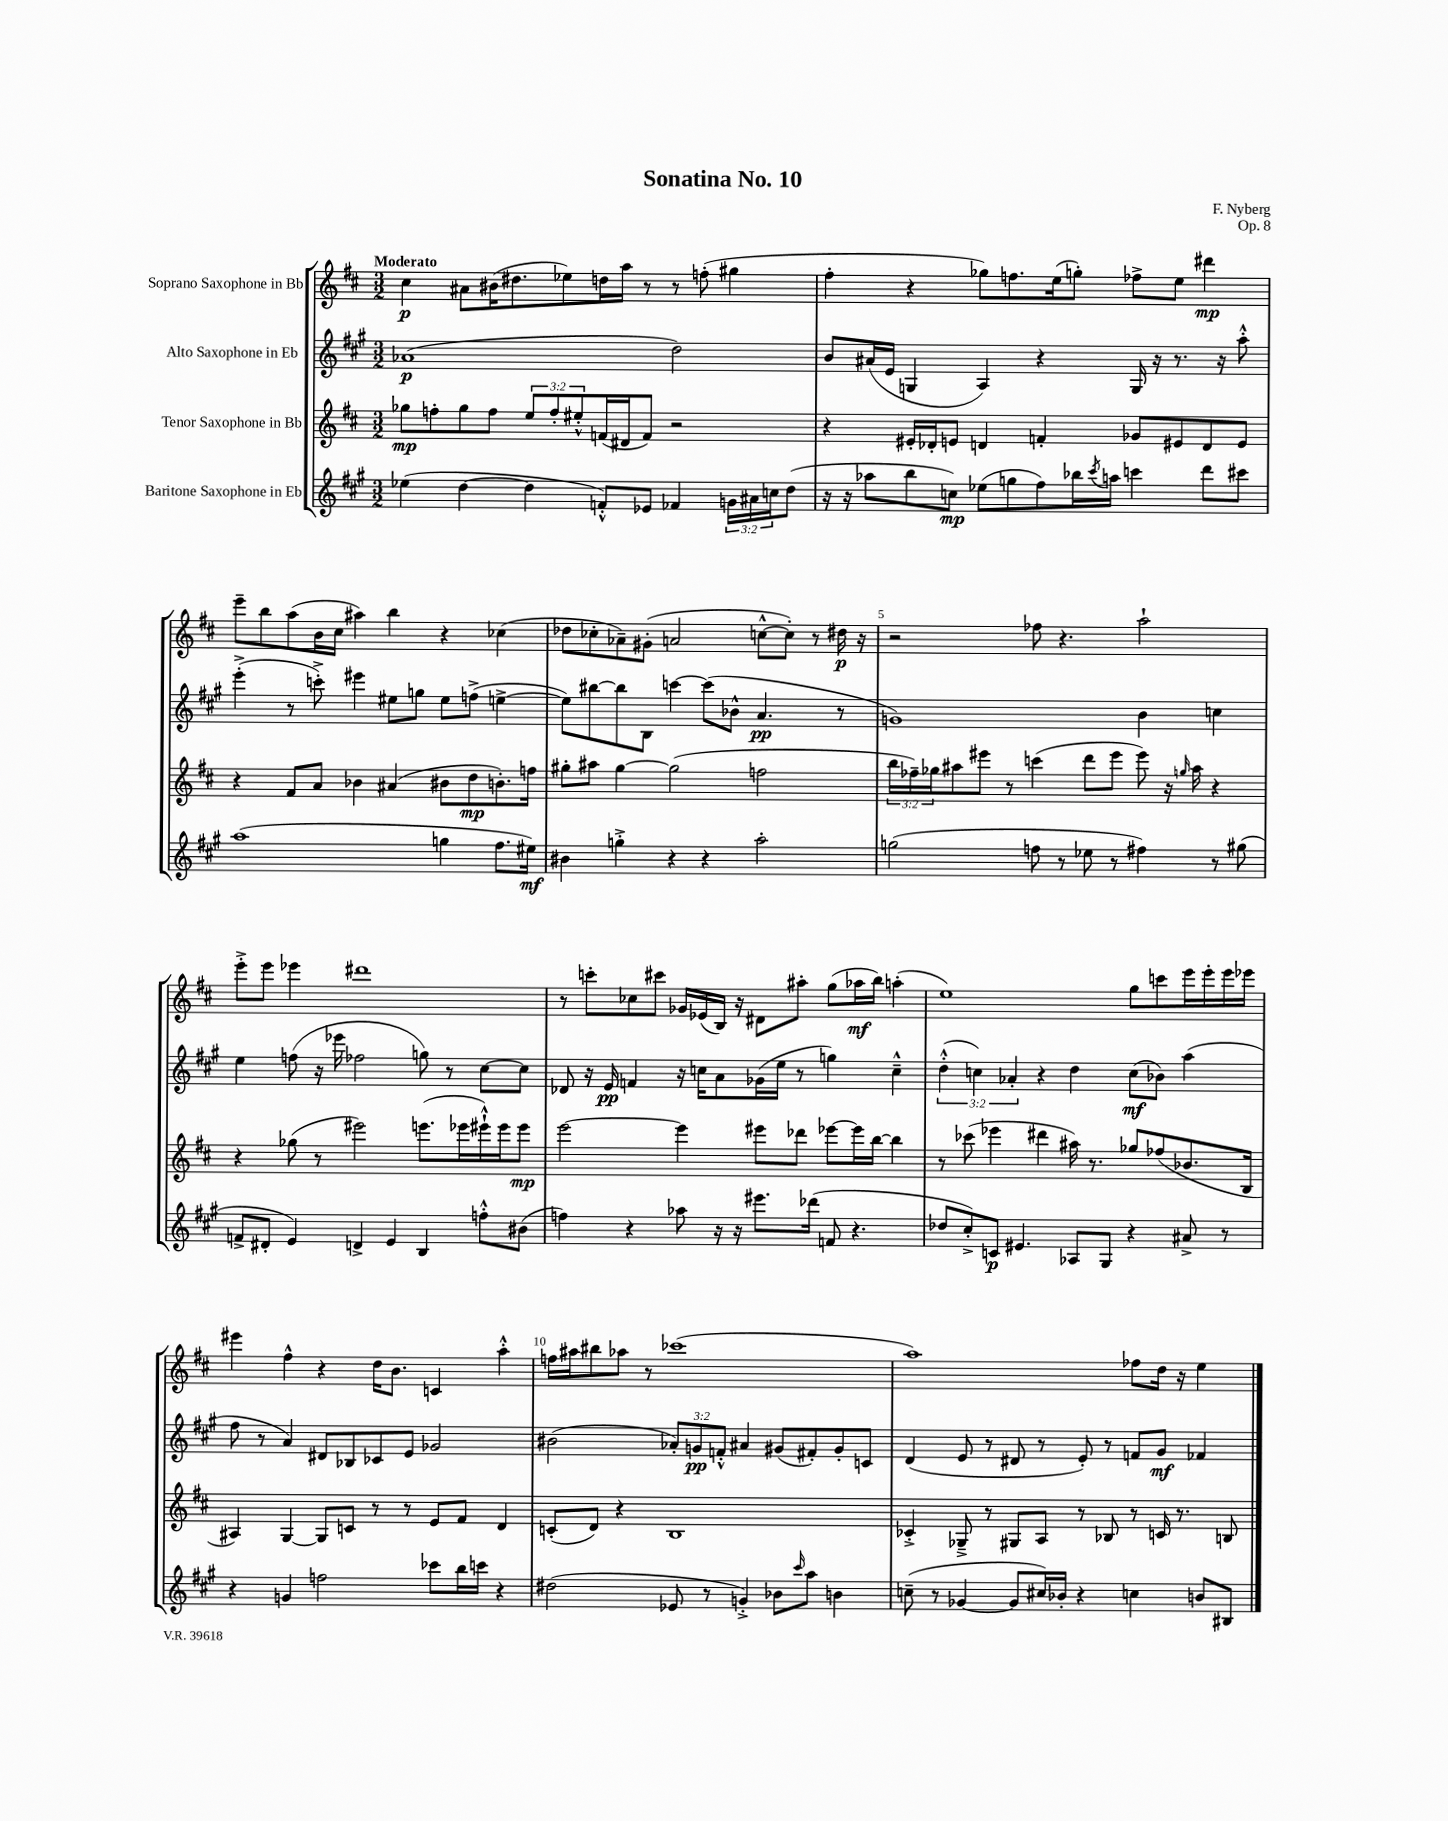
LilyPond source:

\header { title = "Sonatina No. 10" composer = "F. Nyberg" opus = "Op. 8" }
<<
\new StaffGroup <<
\new Staff = "s0" \with { instrumentName = "Soprano Saxophone in Bb" } {
    \clef treble \key d \major \numericTimeSignature \time 3/2 \tempo "Moderato"
    cis''4\p ais'8 bis'16( dis''8. ees''8) d''16 a''16 r8 r8 f''8-.( gis''4 |
    fis''4-. r4 ges''8) f''8. e''16( g''8-.) fes''8-> e''8 dis'''4\mp |
    e'''8-- b''8 a''8( b'16 cis''16 ais''4) b''4 r4 ces''4( |
    des''8 ces''8-. aes'8--) gis'8-.( a'2 c''8~-^ c''8-.) r8 dis''16\p r16 |
    r2 fes''8 r4. a''2-! |
    e'''8-.-> e'''8 ees'''4 dis'''1 |
    r8 c'''8-. ces''8 cis'''8 ges'16 ees'16( b16) r16 dis'8 ais''8-. g''8( aes''16\mf b''16) a''4-.( |
    e''1) g''8 c'''8 e'''16 e'''16-. e'''16 ees'''16 |
    eis'''4 fis''4-^ r4 d''16 b'8. c'4 a''4-.-^ |
    f''16 ais''16 bis''8 aes''8 r8 ces'''1( |
    a''1) fes''8 d''16 r16 e''4 \bar "|." |
}
\new Staff = "s1" \with { instrumentName = "Alto Saxophone in Eb" } {
    \clef treble \key a \major \numericTimeSignature \time 3/2 \override Staff.TupletNumber.text = #tuplet-number::calc-fraction-text
    aes'1\p( d''2) |
    b'8 ais'16( e'16 g4 a4) r4 g16 r16 r8. r16 a''8-.-^ |
    e'''4-.->( r8 c'''8-.->) eis'''4 eis''8 g''8 eis''8 f''8->( e''4~-> |
    e''8) bis''8~ bis''8 b8 c'''4~ c'''8( bes'8-^ a'4.\pp r8 |
    g'1) b'4 c''4 |
    e''4 f''8( r16 ees'''16 fes''2 g''8) r8 cis''8~ cis''8 |
    des'8 r16 e'16\pp f'4 r16 c''16 a'8 ges'16( e''16 r8 g''4) c''4---^ |
    \tuplet 3/2 { d''4-.-^( c''4) aes'4-. } r4 d''4 c''8\mf( bes'8) a''4( |
    fis''8 r8 a'4) dis'8 bes8 ces'8 e'8 ges'2 |
    bis'2( \tuplet 3/2 { aes'8-.) g'8\pp f'8-.-^ } ais'4 gis'8( fis'8-.) gis'8-. c'8 |
    d'4( e'8 r8 dis'8 r8 e'8-.) r8 f'8 gis'8\mf fes'4 \bar "|." |
}
\new Staff = "s2" \with { instrumentName = "Tenor Saxophone in Bb" } {
    \clef treble \key d \major \numericTimeSignature \time 3/2 \override Staff.TupletNumber.text = #tuplet-number::calc-fraction-text
    ges''8\mp f''8-. ges''8 f''8 \tuplet 3/2 { e''8 f''8-. eis''8-.-^ } f'16( dis'16 f'8) r2 |
    r4 eis'16-. des'16-. e'8 d'4 f'4-. ges'8 eis'8 d'8 eis'8 |
    r4 fis'8 a'8 bes'4 ais'4( bis'8 d''8\mp b'8.-.) f''16 |
    gis''8-. ais''8 gis''4~ gis''2( f''2 |
    \tuplet 3/2 { b''16 fes''16--) ges''16 } ais''8 eis'''8 r8 c'''4( d'''8 eis'''8 eis'''8) r16 \grace { g''16 } ais''16 r4 |
    r4 ges''8( r8 eis'''2) e'''8.( ees'''16 eis'''16-!-^) eis'''16 eis'''8\mp |
    e'''2~ e'''4 eis'''8 des'''8 ees'''8~ ees'''16 b''16~ b''4 |
    r8 ces'''8( ees'''4 dis'''4 ais''16) r8. ges''8 fes''8( bes'8. b16 |
    ais4) g4~ g8 c'8 r8 r8 e'8 fis'8 d'4 |
    c'8-.( d'8) r4 b1 |
    ces'4-.-> ges8---> r8 gis8 a8 r8 bes8 r8 c'16 r8. b8 \bar "|." |
}
\new Staff = "s3" \with { instrumentName = "Baritone Saxophone in Eb" } {
    \clef treble \key a \major \numericTimeSignature \time 3/2 \override Staff.TupletNumber.text = #tuplet-number::calc-fraction-text
    ees''4( d''4~ d''4 f'8-.-^) ees'8 fes'4 \tuplet 3/2 { g'16 ais'16 c''16 } d''8( |
    r16 r16 aes''8 b''8 c''8\mp) ees''8( g''8 fis''8) bes''16 \acciaccatura { cis'''8 } a''16 c'''4 d'''8 cis'''8 |
    a''1( g''4 fis''8. eis''16\mf) |
    bis'4 g''4-.-> r4 r4 a''2-. |
    g''2( f''8 r8 ees''8 r8 fis''4) r8 gis''8( |
    f'8-> dis'8-. e'4) d'4-> e'4 b4 f''8-.-^ bis'8( |
    f''4) r4 aes''8 r16 r16 eis'''8. des'''16( f'8 r4. |
    des''8 cis''8-.->) c'8\p eis'4. aes8 gis8 r4 ais'8-> r8 |
    r4 g'4 f''2 ces'''8 b''16 c'''16 r4 |
    dis''2( ees'8 r8 g'4-.->) bes'8 \grace { cis'''16 } a''8 b'4 |
    c''8--( r8 ges'4~ ges'8 cis''16) bes'16-. r4 c''4 b'8 bis8 \bar "|." |
}
>>
>>
\layout { \context { \Score \override BarNumber.break-visibility = ##(#f #t #t) barNumberVisibility = #(every-nth-bar-number-visible 5) } }
